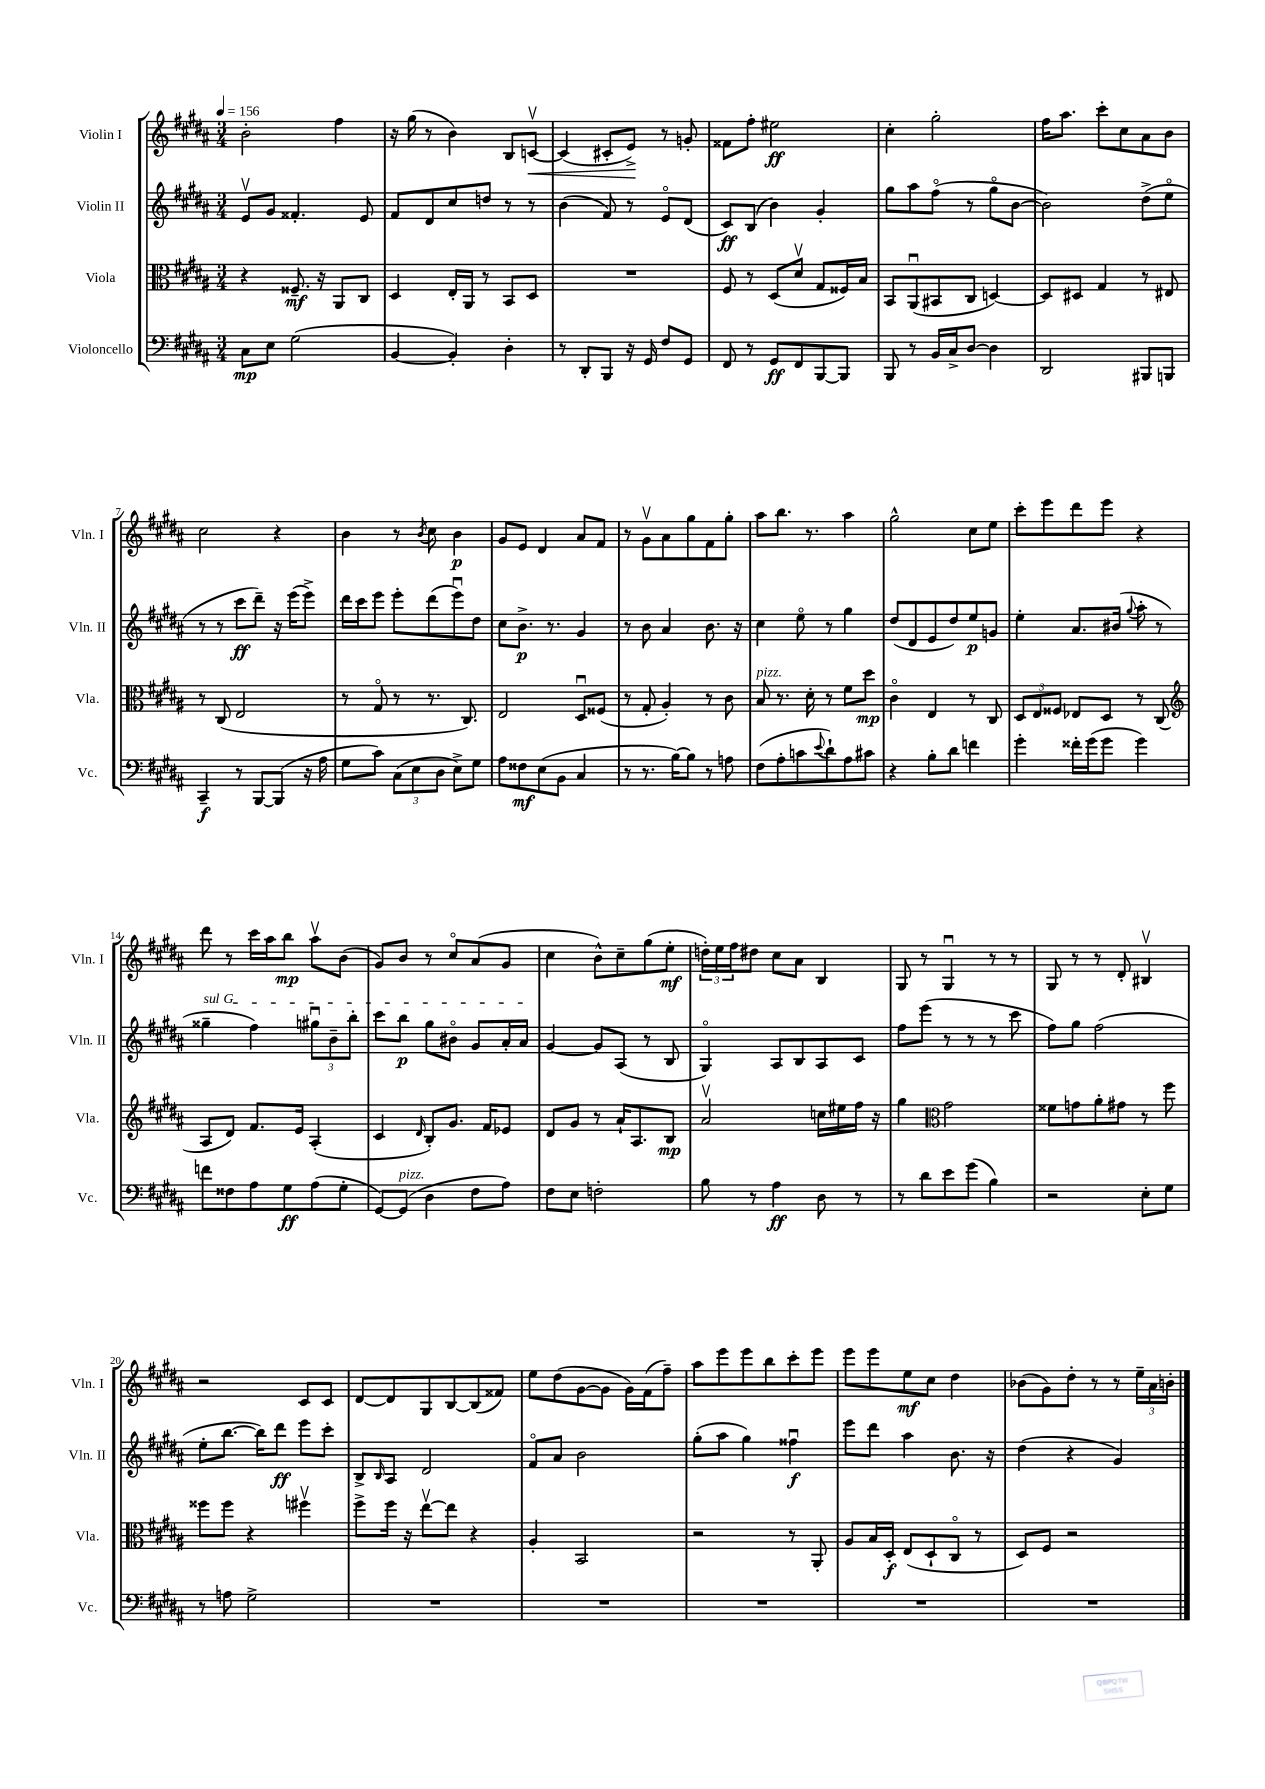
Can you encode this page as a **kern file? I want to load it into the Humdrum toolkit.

**kern	**kern	**kern	**kern
*staff4	*staff3	*staff2	*staff1
*clefF4	*clefC3	*clefG2	*clefG2
*k[f#c#g#d#a#]	*k[f#c#g#d#a#]	*k[f#c#g#d#a#]	*k[f#c#g#d#a#]
*M3/4	*M3/4	*M3/4	*M3/4
*MM156	*MM156	*MM156	*MM156
8C#\L	4r	8ev/L	2b'\
8E\J	.	8g#/J	.
(2G#\	8.F##~/	4.f##'/	.
.	16r	.	.
.	8AA#/L	.	4ff#\
.	8C#/J	8e/	.
=	=	=	=
[4BB/	4D#/	8f#/L	16r
.	.	.	(16gg#\
.	.	8d#/	8r
4BB'/])	16E'/LL	8cc#/	4b\)
.	16AA#/JJ	.	.
.	8r	8dd/J	.
4D#'\	8BB/L	8r	8B/L
.	8D#/J	8r	[8cv/J
=	=	=	=
8r	2.r	(4b\	(4c/]
8DD#'/L	.	.	.
8BBB/J	.	8f#/)	8c#'/L
16r	.	8r	8e^/J)
16GG#/	.	.	.
8F#/L	.	8eo/L	8r
8GG#/J	.	(8d#/J	8g'/
=	=	=	=
8FF#/	8F#/	8c#/L)	8f##\L
8r	8r	(8B/J	8ff#'\J
8GG#/L	(8D#/L	4b\)	2ee#\
8FF#/	8d#v/J	.	.
[8BBB/	8G#/L	4g#'/	.
8BBB/]J	16F##/L)	.	.
.	16B/JJ	.	.
=	=	=	=
8BBB/	8BB/L	8gg#\L	4cc#'\
8r	(8AA#u/	8aa#\	.
16BB/LL	8BB#/	(8ff#o\J	2gg#'\
16C#^/J	.	.	.
[8D#/J	8C#/J	8r	.
4D#\]	[4D/)	8gg#o\L	.
.	.	[8b\J	.
=	=	=	=
2DD#/	8D/]L	2b\])	16ff#\LK
.	.	.	8.aa#\J
.	8D#/J	.	.
.	4G#/	.	8ccc#'\L
.	.	.	8cc#\
8BBB#/L	8r	(8dd#^\L	8a#\
8BBB/J	8E#/	8eeo\J	8b\J
=	=	=	=
4CC#~/	8r	8r	2cc#\
.	(8C#/	8r	.
8r	2E/	8ccc#\L	.
[8BBB/L	.	8ddd#~\J)	.
(8BBB/]J	.	16r	4r
.	.	(16eee\LK	.
16r	.	8eee^\J)	.
16A#\	.	.	.
=	=	=	=
8G#\L	8r	16ddd#\LL	4b\
.	.	16ccc#\J	.
8c#\J)	8G#o/	8eee\J	.
(12C#\L	8r	8eee'\L	8r
12E\	.	.	.
.	.	.	8qb/
.	8.r	(8ddd#\	8cc#\
12D#\J	.	.	.
8E^\L)	.	8eeeu\)	4b\
.	8.C#/)	.	.
8G#\J	.	8dd#\J	.
=	=	=	=
8A#\L	2E/	8cc#\L	8g#/L
8F##\	.	8.b^\J	8e/J
(8E\	.	.	4d#/
.	.	8.r	.
8BB\J	.	.	.
4C#/	8D#u/L	4g#/	8a#/L
.	(8F##/J	.	8f#/J
=	=	=	=
8r	8r	8r	8r
8.r	8G#'/	8b\	8g#v\L
.	4A#'/)	4a#/	8a#\
[16B\LK)	.	.	.
8B\]J	.	.	8gg#\
8r	8r	8.b\	8f#\
8A\	8c#\	.	8gg#'\J
.	.	16r	.
=	=	=	=
(8F#\L	8B/	4cc#\	8aa#\L
8A#'\	8.r	.	8.bb\J
8c\	.	8eeo\	.
.	16d#'\	.	8.r
8qqe/	.	.	.
8d#`\)	8r	8r	.
8A#\	8f#\L	4gg#\	4aa#\
8c#\J	8dd#\J	.	.
=	=	=	=
4r	4c#o\	(8dd#/L	2gg#^^\
.	.	8d#/	.
8B'\L	4E/	8e/	.
8d#\J	.	8dd#/)	.
4f\	8r	8ee/	8cc#\L
.	8C#/	8g/J	8ee\J
=	=	=	=
4g#'\	12D#/L	4ee'\	8ccc#'\L
.	12E/	.	.
.	.	.	8eee\
.	12F##/J	.	.
16f##'\LL	8E-/L	8.a#/L	8ddd#\
(16g#\J	.	.	.
8g#\J	8D#/J	.	8eee\J
.	.	(16b#/Jk	.
.	.	8qqgg#/	.
4g#\)	8r	8aa#'\	4r
.	(8C#/	8r	.
=	=	=	=
*	*clefG2	*	*
8f\L	8A#/L	4gg##~\	8ddd#\
8F##\	8d#/J)	.	8r
8A#\	8.f#/L	4ff#\)	16ccc#\LL
.	.	.	16aa#\J
8G#\	.	.	8bb\J
.	16e/Jk	.	.
(8A#\	(4A#'/	12gg#u\L	8aa#v\L
.	.	12b~\	.
8G#'\J	.	.	(8b\J
.	.	12bb'\J	.
=	=	=	=
[8GG#/L)	4c#/	8ccc#\L	8g#/L)
(8GG#/]J	.	8bb\J	8b/J
.	16qqd#/	.	.
4D#\	8B'/L)	8gg#\L	8r
.	8.g#/J	8b#o\J	8cc#o/L
8F#\L	.	8g#/L	(8a#/
.	16f#/LK	.	.
8A#\J)	8e-/J	16a#'/L	8g#/J
.	.	16a#/JJ	.
=	=	=	=
8F#\L	8d#/L	[4g#/	4cc#\
8E\J	8g#/J	.	.
2F'\	8r	8g#/]L	8b^^\L)
.	16a#`/LK	(8A#/J	8cc#~\
.	8.A#/	.	.
.	.	8r	(8gg#\
.	8B/J	8B/	8ee'\J
=	=	=	=
8B\	2a#v/	4G#o/)	24dd'\LL)
.	.	.	24ee\
.	.	.	24ff#\J
8r	.	.	8dd#\J
4A#\	.	8A#/L	8cc#\L
.	.	8B/	8a#\J
8D#\	16cc\LL	8A#/	4B/
.	16ee#\	.	.
8r	16ff#\JJ	8c#/J	.
.	16r	.	.
=	=	=	=
8r	4gg#\	8ff#\L	8G#/
8d#\L	.	(8eee\J	8r
*	*clefC3	*	*
8e\	2g#\	8r	4G#u/
(8g#\J	.	8r	.
4B\)	.	8r	8r
.	.	8ccc#\	8r
=	=	=	=
2r	8f##\L	8ff#\L)	8G#/
.	8g\	8gg#\J	8r
.	8a#'\	(2ff#\	8r
.	8g#\J	.	8d#'/
8E'\L	8r	.	4B#v/
8G#\J	8ff#\	.	.
=	=	=	=
8r	8ff##\L	8ee'\L	2r
8A\	8ff##\J	[8.bb\J	.
2G#^\	4r	.	.
.	.	16bb\]LK)	.
.	.	8ddd#\J	.
.	4ff#v\	8eee\L	8c#/L
.	.	8ccc#'\J	8c#/J
=	=	=	=
2.r	8ff#^\L	8B^/L	[8d#/L
.	.	16qqB/	.
.	16ff#\Jk	8A#/J	8d#/]
.	16r	.	.
.	[8eev\L	2d#/	8G#/
.	8ee\]J	.	[8B/
.	4r	.	(8B/]
.	.	.	8f##/J)
=	=	=	=
2.r	4A#'/	8f#o/L	8ee\L
.	.	8a#/J	(8dd#\
.	2BB/	2b\	[8g#\
.	.	.	8g#\]J
.	.	.	16g#\LL)
.	.	.	(16f#\J
.	.	.	8ff#~\J)
=	=	=	=
2.r	2r	(8gg#'\L	8aa#\L
.	.	8aa#\J	8eee\
.	.	4gg#\)	8eee\
.	.	.	8bb\
.	8r	4ff##u\	8ccc#'\
.	8AA#'/	.	8eee\J
=	=	=	=
2.r	8A#/L	8eee\L	8eee\L
.	16B/L	8ddd#\J	8eee\
.	16D#'/JJ	.	.
.	(8E/L	4aa#\	8ee\
.	8D#`/	.	8cc#\J
.	8C#o/J	8.b\	4dd#\
.	8r	.	.
.	.	16r	.
=	=	=	=
2.r	8D#/L)	(4dd#\	(8b-\L
.	8F#/J	.	8g#\)
.	2r	4r	8dd#'\J
.	.	.	8r
.	.	4g#/)	8r
.	.	.	24ee~\LL
.	.	.	24a#\
.	.	.	24b'\JJ
==	==	==	==
*-	*-	*-	*-
